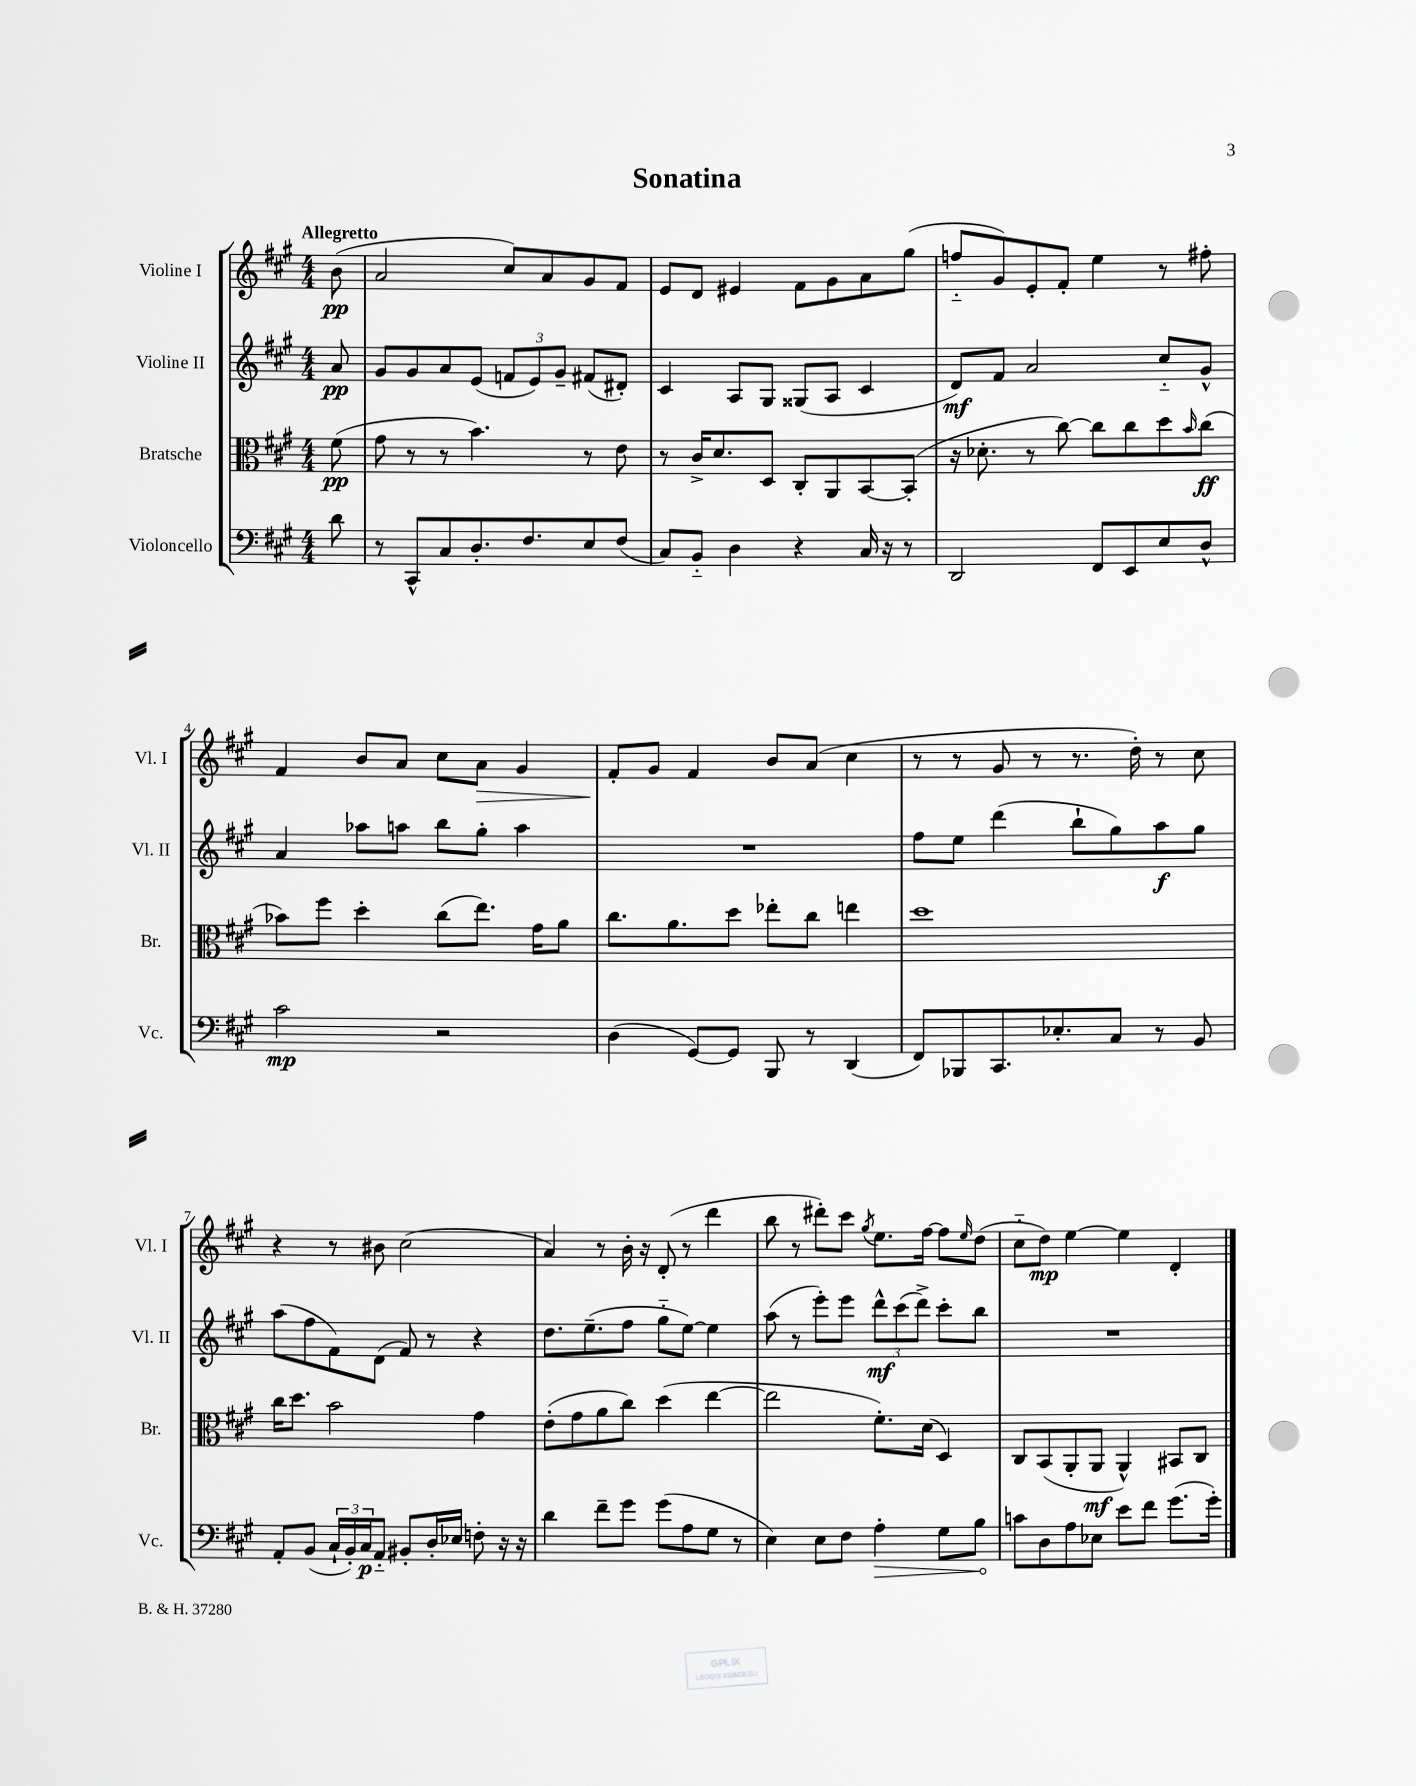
\header { title = "Sonatina" }
<<
\new StaffGroup <<
\new Staff = "s0" \with { instrumentName = "Violine I" shortInstrumentName = "Vl. I" } {
    \clef treble \key a \major \numericTimeSignature \time 4/4 \partial 8 \tempo "Allegretto"
    b'8\pp( |
    a'2 cis''8) a'8 gis'8 fis'8 |
    e'8 d'8 eis'4 fis'8 gis'8 a'8 gis''8( |
    f''8-_ gis'8) e'8-. fis'8-. e''4 r8 fis''8-. |
    fis'4 b'8 a'8 cis''8 a'8\> gis'4 |
    fis'8-.\! gis'8 fis'4 b'8 a'8( cis''4 |
    r8 r8 gis'8 r8 r8. d''16-.) r8 cis''8 |
    r4 r8 bis'8 cis''2( |
    a'4) r8 b'16-. r16 d'8-.( r8 d'''4 |
    b''8 r8 dis'''8-.) cis'''8 \acciaccatura { gis''8 } e''8. fis''16~ fis''8 \grace { e''16 } d''8( |
    cis''8-_ d''8\mp) e''4~ e''4 d'4-. \bar "|." |
}
\new Staff = "s1" \with { instrumentName = "Violine II" shortInstrumentName = "Vl. II" } {
    \clef treble \key a \major \numericTimeSignature \time 4/4 \partial 8
    a'8\pp |
    gis'8 gis'8 a'8 e'8( \tuplet 3/2 { f'8 e'8) gis'8-- } fis'8( dis'8-.) |
    cis'4 a8 gis8 gisis8( a8 cis'4 |
    d'8\mf) fis'8 a'2 cis''8-_ gis'8-^ |
    a'4 aes''8 a''8 b''8 gis''8-. a''4 |
    R1 |
    fis''8 e''8 d'''4( b''8-! gis''8) a''8\f gis''8 |
    a''8( fis''8 fis'8) d'8( fis'8) r8 r4 |
    d''8. e''8.--( fis''8 gis''8-_ e''8~) e''4 |
    a''8( r8 e'''8-.) e'''8 \tuplet 3/2 { d'''8-^\mf cis'''8( d'''8->) } cis'''8-. b''8 |
    R1 \bar "|." |
}
\new Staff = "s2" \with { instrumentName = "Bratsche" shortInstrumentName = "Br." } {
    \clef alto \key a \major \numericTimeSignature \time 4/4 \partial 8
    fis'8\pp( |
    gis'8 r8 r8 b'4.) r8 e'8 |
    r8 cis'16-> d'8. d8 cis8-. a,8 b,8~ b,8-.( |
    r16 des'8.-. r8 cis''8~) cis''8 cis''8 d''8 \grace { b'16 } cis''8\ff( |
    bes'8) fis''8 d''4-. cis''8( e''8.) gis'16 a'8 |
    cis''8. a'8. d''8 ees''8-. cis''8 e''4 |
    d''1 |
    cis''16 d''8. b'2 gis'4 |
    e'8-.( gis'8 a'8 cis''8) d''4( e''4~ |
    e''2 fis'8.-.) d'16( d4) |
    cis8 b,8( a,8-. a,8\mf a,4-^) bis,8 cis8 \bar "|." |
}
\new Staff = "s3" \with { instrumentName = "Violoncello" shortInstrumentName = "Vc." } {
    \clef bass \key a \major \numericTimeSignature \time 4/4 \partial 8
    d'8 |
    r8 cis,8-^ cis8 d8.-. fis8. e8 fis8( |
    cis8) b,8-_ d4 r4 cis16 r16 r8 |
    d,2 fis,8 e,8 e8 d8-^ |
    cis'2\mp r2 |
    d4( gis,8~) gis,8 b,,8 r8 d,4( |
    fis,8) bes,,8 cis,8. ees8.-. cis8 r8 b,8 |
    a,8-. b,8( \tuplet 3/2 { cis16-! b,16-.) cis16\p } a,8-_ bis,8-. d16-. ees16 f8-. r16 r16 |
    d'4 fis'8-- gis'8 gis'8( a8 gis8 r8 |
    e4) e8 fis8 \once \override Hairpin.circled-tip = ##t a4-.\> gis8 b8\! |
    c'8 d8 a8 ees8 e'8 fis'8 gis'8.( gis'16-.) \bar "|." |
}
>>
>>
